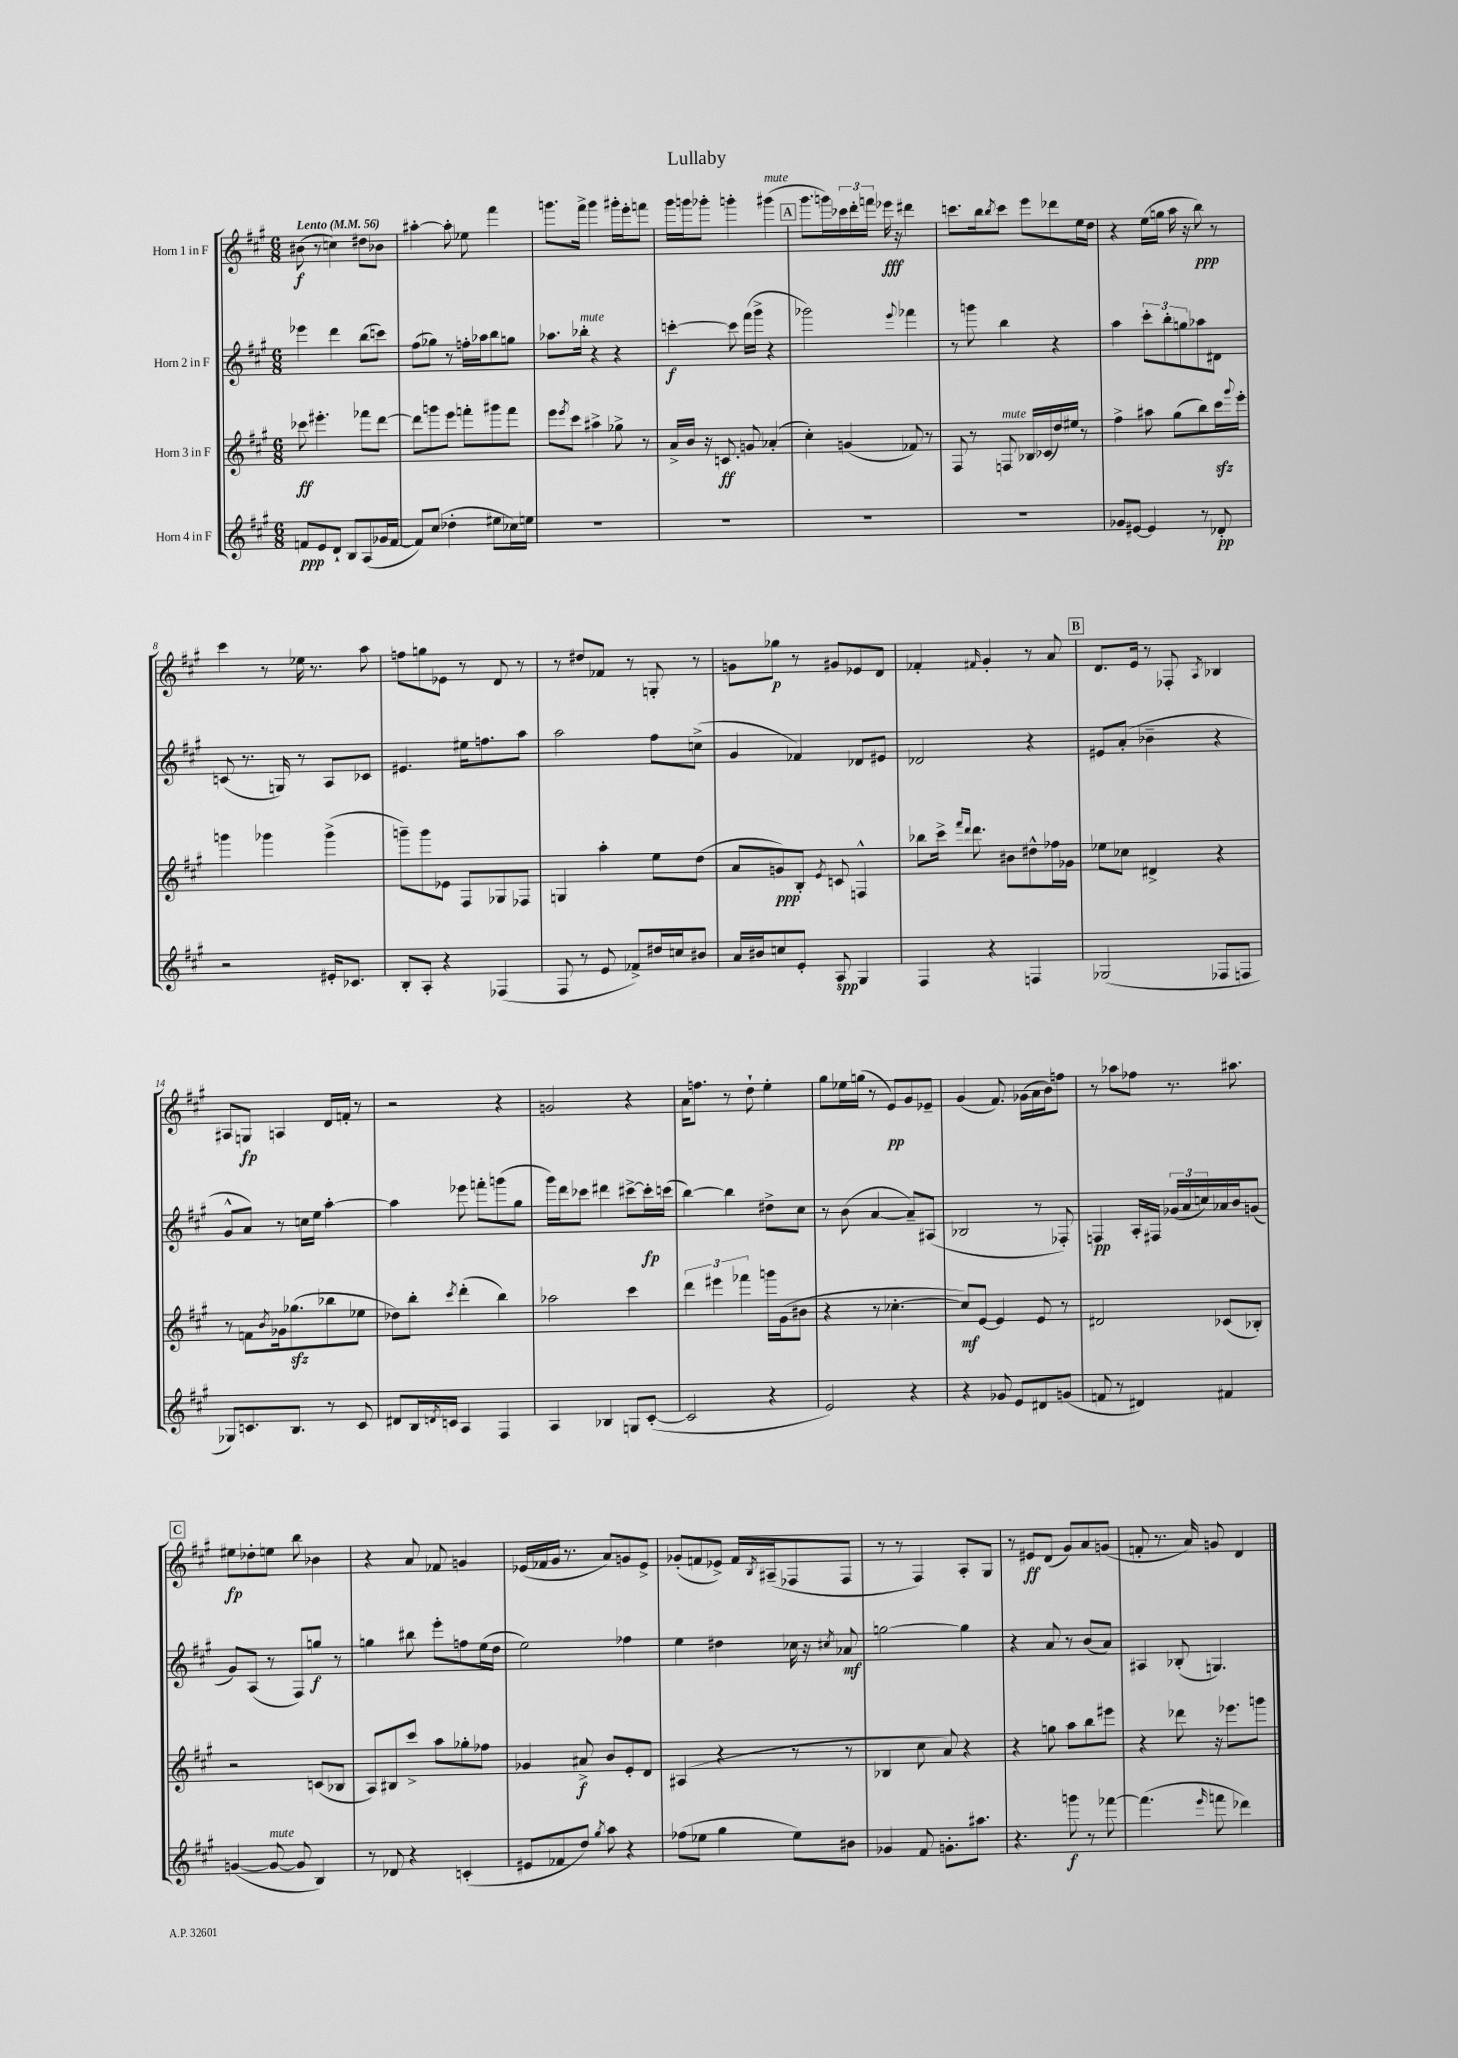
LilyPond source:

\header { title = "Lullaby" }
<<
\new StaffGroup <<
\new Staff = "s0" \with { instrumentName = "Horn 1 in F" } {
    \clef treble \key a \major \numericTimeSignature \time 6/8 \tempo "Lento" 4 = 56
    bis'8\f( r8 c''4) dis''8 bes'8 |
    ais''4~-. ais''8-. ees''8 fis'''4 |
    g'''8. fis'''16-> g'''4 gis'''16-. e'''16-. f'''8 |
    gis'''16 g'''16 ges'''8-. g'''4-. gis'''4^\markup { \italic "mute" }( |
    \mark \markup { \box "A" } gis'''8. g'''16) \tuplet 3/2 { ces'''16 d'''16-. f'''16 } ees'''16\fff r16 dis'''4 |
    c'''8. b''16 \acciaccatura { b''8 } c'''8 e'''8 des'''8 e''16 d''16 |
    r4 e''16( g''16 a''16 r16 b''8\ppp) r8 |
    cis'''4 r8 ees''16 r8. a''8 |
    f''8 g''8 ees'8 r8 d'8 r8 |
    r8 dis''8 fes'8 r8 g8-. r8 |
    g'8 ges''8\p r8 gis'8 ees'8 d'8 |
    fes'4-. \grace { fis'16 } gis'4-. r8 a'8 |
    \mark \markup { \box "B" } d'8. e'16 r8 fes8-. \acciaccatura { a8 } bes4 |
    ais8 g8\fp a4 d'16 f'16-. r8 |
    r2 r4 |
    g'2 r4 |
    a'16 f''8. r8 d''8-! e''4-. |
    gis''8 ees''16 g''16( r8 e'8\pp) gis'8 ees'8-- |
    gis'4( fis'8.) ges'16( a'16 b'16) f''8 |
    r8 aes''8 fes''8 r8. ais''8. |
    \mark \markup { \box "C" } eis''8\fp des''8-. e''8 b''8 bes'4 |
    r4 a'8 fes'8 g'4 |
    ees'16( fes'16 gis'16 r8. a'8) g'8 ees'8-> |
    ges'8-.( f'8 ees'8->) f'16 \acciaccatura { b8 } ais16--( fes8 fes8 |
    r8 r8 fis4) a8-. gis8 |
    r8 eis'8\ff d'8( gis'8) a'8 g'8( |
    f'8-. r8. a'16) g'8 d'4 \bar "|." |
}
\new Staff = "s1" \with { instrumentName = "Horn 2 in F" } {
    \clef treble \key a \major \numericTimeSignature \time 6/8
    ees'''4 d'''4 b''8( c'''8) |
    fis''8( ges''8) r8 f''16-. aes''16 b''8 g''8 |
    aes''8. bes''16-.^\markup { \italic "mute" } r4 r4 |
    c'''4~-.\f c'''8 fis'''16( gis'''16-> r4 |
    \mark \markup { \box "A" } ges'''2) \appoggiatura { e'''8 } fes'''4 |
    r8 g'''8 b''4 r4 |
    a''4 \tuplet 3/2 { cis'''8-. b''8-. g''8 } aes''8 dis'8 |
    c'8( r8. g16) r8 a8 ces'8 |
    eis'4. eis''16 f''8. a''8 |
    a''2 fis''8 c''8->( |
    gis'4 fes'4) des'8 eis'8 |
    des'2 r4 |
    \mark \markup { \box "B" } eis'8 a'8-.( bes'4-- r4 |
    gis'8-^ a'8) r8 c''16 e''16 a''4~-. |
    a''4 ees'''8 f'''8-. g'''8( gis''8 |
    gis'''16) d'''16 ces'''8 dis'''4 cis'''8~-> cis'''16-.\fp c'''16( |
    b''4~) b''4 dis''8-> cis''8 |
    r8 b'8( a'4~ a'8--) ais8( |
    bes2 r8 fes8-.) |
    f4\pp a16-. fis16 \tuplet 3/2 { ges'16( a'16 c''16) } aes'16 b'16 g'8( |
    \mark \markup { \box "C" } gis'8) a8( r8 fis8) g''8\f r8 |
    g''4 bis''8 e'''8-. f''8 e''16( d''16 |
    e''2) fes''4 |
    e''4 dis''4 ces''16 r16 \acciaccatura { cis''8 } aes'8\mf |
    g''2~ g''4 |
    r4 a'8 r8 b'8( a'8) |
    ais4 bes8-.( g4.) \bar "|." |
}
\new Staff = "s2" \with { instrumentName = "Horn 3 in F" } {
    \clef treble \key a \major \numericTimeSignature \time 6/8
    ces'''8\ff eis'''4.-. fes'''8 d'''8~ |
    d'''8 g'''8 e'''8 f'''8-. gis'''8 f'''8 |
    e'''8 \acciaccatura { e'''8 } cis'''8 ais''4-> ges''8-> r8 |
    a'16-> b'16 r16 c'8.\ff g'8 aes'4-.( |
    \mark \markup { \box "A" } cis''4-.) g'4( fes'8) r8 |
    fis8 r8 f8^\markup { \italic "mute" } bes16 ces'16( d''16) eis''16 r8 |
    fis''4-> ais''8 gis''8( b''8) cis'''16\sfz \appoggiatura { gis'''8 } e'''16-. |
    g'''4 ges'''4 ges'''4->( |
    g'''8--) g'''8 ees'8 fis8 ges8 fes8 |
    g4 a''4-. e''8 d''8( |
    a'8 g'8\ppp) b8-. \acciaccatura { e'8 } c'8 f4-^ |
    bes''8 cis'''16-> \grace { fis'''16 d'''16 } d'''8. bis'8 dis''8-^ fes''16 ges'16 |
    \mark \markup { \box "B" } ees''8 ces''8 dis'4-> r4 |
    r8 f'8 \acciaccatura { b'8 } ges'16 ges''8.\sfz( bes''8 ees''8 |
    des''8) b''8-. \acciaccatura { cis'''8 } d'''4-.( b''4) |
    aes''2 cis'''4 |
    \tuplet 3/2 { d'''4 eis'''4 fes'''4 } g'''16 gis'16( bis'8 |
    r4 r8 ces''4.~-. |
    ces''8\mf) e'8~ e'4 e'8 r8 |
    dis'2 ces'8( bes8-.) |
    \mark \markup { \box "C" } r2 c'8( bes8 |
    a8) bis8 cis'''8-> a''8 ges''8-. fes''8 |
    ges'4 ais'8->\f b'8 e'8-. d'8 |
    ais4( r4 r8 r8 |
    bes4 cis''8 a'8) r4 |
    r4 g''8 a''8 b''8 eis'''8 |
    r4 des'''8 r16 ees'''8. g'''8 \bar "|." |
}
\new Staff = "s3" \with { instrumentName = "Horn 4 in F" } {
    \clef treble \key a \major \numericTimeSignature \time 6/8
    f'8\ppp e'8 d'8-! b8 a8( ges'16 f'16~ |
    f'8) cis''8( des''4-. eis''8 ces''16) e''16 |
    R2. |
    R2. |
    \mark \markup { \box "A" } R2. |
    R2. |
    ges'8 eis'8~ eis'4 r8 des'8-.\pp |
    r2 eis'16-. ces'8. |
    b8-. a8-. r4 fes4( |
    fis8 r8 e'8 fes'8->) dis''16 c''16 bis'8 |
    a'16 bis'16 c''8 e'8-. a8\spp gis4 |
    fis4 r4 f4 |
    \mark \markup { \box "B" } ges2( fes8 f8 |
    ges8) c'8. b8. r8 c'8 |
    dis'8 b16 \acciaccatura { d'8 } c'16 a4 fis4 |
    a4 bes4 g8 cis'8~-.( |
    cis'2 r4 |
    e'2) r4 |
    r4 ges'8 e'8 dis'8 g'8( |
    f'8 r8 dis'4) fis'4 |
    \mark \markup { \box "C" } g'4~( g'8~^\markup { \italic "mute" } g'8 b4) |
    r8 des'8 r4 c'4-.( |
    eis'8 fes'8 d''8) \acciaccatura { gis''8 } a''8 r4 |
    fes''8( ees''8 gis''4 ees''8) bis'8 |
    ges'4 fis'8 g'8.-. ais''8. |
    r4. g'''8\f r8 fes'''8~ |
    fes'''4.( \grace { e'''16 } f'''8 des'''4) \bar "|." |
}
>>
>>
